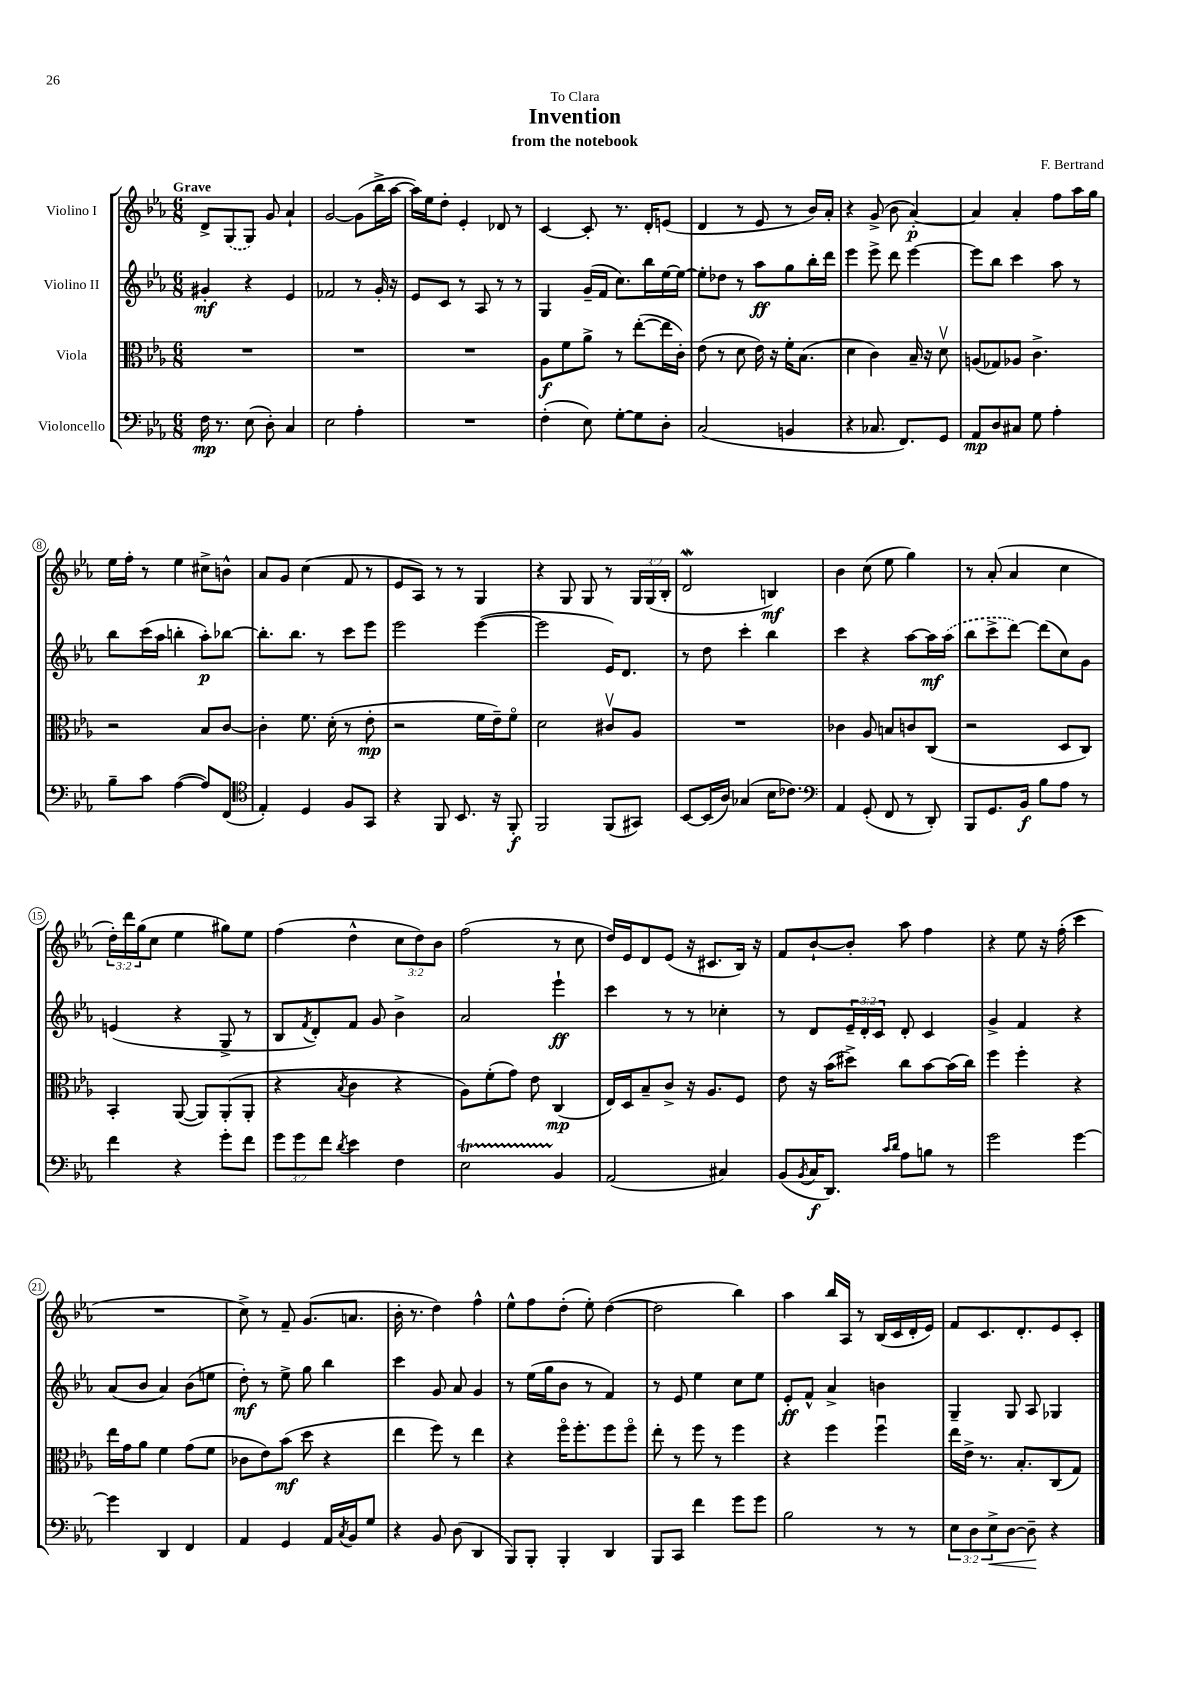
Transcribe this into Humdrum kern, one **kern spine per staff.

**kern	**dynam	**kern	**dynam	**kern	**dynam	**kern	**dynam
*part4	*part4	*part3	*part3	*part2	*part2	*part1	*part1
*staff4	*staff4	*staff3	*staff3	*staff2	*staff2	*staff1	*staff1
*I"Violoncello	*	*I"Viola	*	*I"Violino II	*	*I"Violino I	*
*clefF4	*	*clefC3	*	*clefG2	*	*clefG2	*
*k[b-e-a-]	*	*k[b-e-a-]	*	*k[b-e-a-]	*	*k[b-e-a-]	*
*M6/8	*	*M6/8	*	*M6/8	*	*M6/8	*
=1	=1	=1	=1	=1	=1	=1	=1
!	!	!	!	!	!	!LO:TX:a:B:t=Grave	!
16F\	mp	2.r	.	4g#X'/	mf	8d^/L	.
8.r	.	.	.	.	.	.	.
.	.	.	.	.	.	(8G/	.
(8E-\	.	.	.	4r	.	8G/J)	.
8D'\)	.	.	.	.	.	8g/	.
4C/	.	.	.	4e-/	.	4a-`/	.
=2	=2	=2	=2	=2	=2	=2	=2
2E-\	.	2.r	.	2f-X/	.	[2g/	.
4A-'\	.	.	.	8r	.	(8g\L]	.
.	.	.	.	16g'/	.	16bb-^\L	.
.	.	.	.	16r	.	[16aa-\JJ	.
=3	=3	=3	=3	=3	=3	=3	=3
2.r	.	2.r	.	8e-/L	.	16aa-\LL])	.
.	.	.	.	.	.	16ee-\J	.
.	.	.	.	8c/J	.	8dd'\J	.
.	.	.	.	8r	.	4e-'/	.
.	.	.	.	8A-/	.	.	.
.	.	.	.	8r	.	8d-X/	.
.	.	.	.	8r	.	8r	.
=4	=4	=4	=4	=4	=4	=4	=4
(4F'\	.	8A-\L	f	4G/	.	[4c/	.
.	.	8f\	.	.	.	.	.
8E-\)	.	8a-^\J	.	(16g~/LL	.	8c'/]	.
.	.	.	.	16f/JJ	.	.	.
[8G'\L	.	8r	.	8.cc\L)	.	8.r	.
8G\]	.	([8ee-'\L	.	.	.	.	.
.	.	.	.	16bb-\L	.	16d'/KL	.
8D'\J	.	16ee-\L]	.	[16ee-\	.	(8en/J	.
.	.	16c'\JJ)	.	16ee-\JJ_	.	.	.
=5	=5	=5	=5	=5	=5	=5	=5
(2C/	.	(8e-\	.	8ee-'\L]	.	4d/	.
.	.	8r	.	8dd-X\J	.	.	.
.	.	8d\	.	8r	.	8r	.
.	.	16e-\)	.	8aa-\L	ff	8e-/	.
.	.	16r	.	.	.	.	.
4BBn/	.	16f'\KL	.	8gg\	.	8r	.
.	.	(8.B-\J	.	.	.	.	.
.	.	.	.	16bb-'\L	.	16b-/LL)	.
.	.	.	.	16ddd\JJ	.	16a-'/JJ	.
=6	=6	=6	=6	=6	=6	=6	=6
4r	.	4d\	.	4eee-\	.	4r	.
8.C-X/	.	4c\)	.	8eee-^\	.	(8g^/	.
.	.	.	.	8ddd\	.	8b-\	.
8.FF/L)	.	.	.	.	.	.	.
.	.	16B-~/	.	[4eee-\	.	[4a-'/)	p
.	.	16r	.	.	.	.	.
8GG/J	.	8dv\	.	.	.	.	.
=7	=7	=7	=7	=7	=7	=7	=7
8AA-/L	mp	(8An/L	.	8eee-\L]	.	4a-/]	.
8D/	.	8G-X/)	.	8bb-\J	.	.	.
8C#X/J	.	8A-X/J	.	4ccc\	.	4a-'/	.
8G\	.	4.c^\	.	.	.	.	.
4A-'\	.	.	.	8aa-\	.	8ff\L	.
.	.	.	.	8r	.	16aa-\L	.
.	.	.	.	.	.	16gg\JJ	.
!!LO:LB:g=z
=8	=8	=8	=8	=8	=8	=8	=8
8B-~\L	.	2r	.	8bb-\L	.	16ee-\LL	.
.	.	.	.	.	.	16ff'\JJ	.
8c\J	.	.	.	(16ccc\L	.	8r	.
.	.	.	.	16aa-\JJ	.	.	.
([4A-\	.	.	.	4bbn'\	.	4ee-\	.
8A-/L])	.	8B-/L	.	8aa-'\L)	p	8cc#X^\L	.
(8FF/J	.	[8c/J	.	[8bb-X\J	.	8bn^^\J	.
=9	=9	=9	=9	=9	=9	=9	=9
*clefC4	*	*	*	*	*	*	*
4E-'/)	.	4c'\]	.	8.bb-'\L]	.	8a-/L	.
.	.	.	.	.	.	8g/J	.
.	.	.	.	8.bb-\J	.	.	.
4D/	.	8.f\	.	.	.	(4cc\	.
.	.	.	.	8r	.	.	.
.	.	(16d'\	.	.	.	.	.
8F/L	.	8r	.	8ccc\L	.	8f/	.
8GG/J	.	8e-'\	mp	8eee-\J	.	8r	.
=10	=10	=10	=10	=10	=10	=10	=10
4r	.	2r	.	2eee-\	.	8e-/L	.
.	.	.	.	.	.	8A-/J)	.
8FF/	.	.	.	.	.	8r	.
8.BB-/	.	.	.	.	.	8r	.
.	.	16f\LL	.	([4eee-\	.	4G/	.
16r	.	16e-~\J)	.	.	.	.	.
8FF'/	f	8f\J	.	.	.	.	.
=11	=11	=11	=11	=11	=11	=11	=11
2FF/	.	2d\	.	2eee-\]	.	4r	.
.	.	.	.	.	.	8G/	.
.	.	.	.	.	.	8G/	.
(8FF/L	.	8c#Xv/L	.	16e-/KL)	.	8r	.
.	.	.	.	8.d/J	.	.	.
8GG#X/J)	.	8A-/J	.	.	.	24G/LL	.
.	.	.	.	.	.	(24G/	.
.	.	.	.	.	.	24B-'/JJ	.
=12	=12	=12	=12	=12	=12	=12	=12
[8BB-/L	.	2.r	.	8r	.	2dW/	.
(16BB-/L]	.	.	.	8dd\	.	.	.
16A-/JJ)	.	.	.	.	.	.	.
(4G-X/	.	.	.	4ccc'\	.	.	.
16B-\KL	.	.	.	4bb-\	.	4Bn/)	mf
8.c-X\J)	.	.	.	.	.	.	.
=13	=13	=13	=13	=13	=13	=13	=13
*clefF4	*	*	*	*	*	*	*
4AA-/	.	4c-X\	.	4ccc\	.	4b-\	.
(8GG'/	.	8A-/	.	4r	.	(8cc\	.
8FF/	.	8Bn/L	.	.	.	8ee-\	.
8r	.	8cn/	.	[8aa-\L	.	4gg\)	.
8DD'/)	.	(8C/J	.	16aa-\L]	mf	.	.
.	.	.	.	(16aa-\JJ	.	.	.
=14	=14	=14	=14	=14	=14	=14	=14
8BBB-/L	.	2r	.	8bb-\L	.	8r	.
8.GG/	.	.	.	8ccc^\	.	(8a-'/	.
.	.	.	.	[8ddd\J)	.	4a-/	.
16BB-/Jk	f	.	.	.	.	.	.
8B-\L	.	.	.	(8ddd\L]	.	.	.
8A-\J	.	8D/L	.	8cc\)	.	4cc\	.
8r	.	8C/J)	.	8g\J	.	.	.
!!LO:LB:g=z
=15	=15	=15	=15	=15	=15	=15	=15
4f\	.	4BB-'/	.	(4en/	.	24dd'\LL)	.
.	.	.	.	.	.	24ddd\	.
.	.	.	.	.	.	(24gg\J	.
.	.	.	.	.	.	8cc\J	.
4r	.	([8AA-/	.	4r	.	4ee-\	.
.	.	8AA-/L])	.	.	.	.	.
8g'\L	.	(8AA-'/	.	8G^/	.	8gg#X\L)	.
8f\J	.	8AA-'/J	.	8r	.	8ee-\J	.
=16	=16	=16	=16	=16	=16	=16	=16
12g\L	.	4r	.	8B-/L	.	(4ff\	.
12g\	.	.	.	.	.	.	.
.	.	.	.	8qf/	.	.	.
.	.	.	.	8d'/)	.	.	.
12f\J	.	.	.	.	.	.	.
8qd/	.	8qB-/	.	.	.	.	.
4e-\	.	4c\	.	8f/J	.	4dd^^\	.
.	.	.	.	8g/	.	.	.
4F\	.	4r	.	4b-^\	.	12cc\L	.
.	.	.	.	.	.	12dd\)	.
.	.	.	.	.	.	12b-\J	.
=17	=17	=17	=17	=17	=17	=17	=17
2E-T\	.	8A-\L)	.	2a-/	.	(2ff\	.
.	.	(8f'\	.	.	.	.	.
.	.	8g\J)	.	.	.	.	.
.	.	8e-\	.	.	.	.	.
4BB-/	.	(4C/	mp	4eee-`\	ff	8r	.
.	.	.	.	.	.	8cc\	.
=18	=18	=18	=18	=18	=18	=18	=18
(2AA-/	.	16E-/LL)	.	4ccc\	.	16dd/LL)	.
.	.	16D/J	.	.	.	16e-/J	.
.	.	8B-~/	.	.	.	8d/	.
.	.	8c^/J	.	8r	.	(8e-/J	.
.	.	16r	.	8r	.	16r	.
.	.	8.A-/L	.	.	.	8.c#X/L	.
4C#X/)	.	.	.	4cc-X'\	.	.	.
.	.	8F/J	.	.	.	16B-/Jk)	.
.	.	.	.	.	.	16r	.
=19	=19	=19	=19	=19	=19	=19	=19
(8BB-/L	.	8e-\	.	8r	.	8f/L	.
8qBB-/	.	.	.	.	.	.	.
16C/K	f	16r	.	8d/L	.	[8b-`/	.
8.DD/J)	.	(16b-\KL	.	.	.	.	.
.	.	8dd#X^\J)	.	24e-~/L	.	8b-'/J]	.
.	.	.	.	24d'/	.	.	.
.	.	.	.	24c/JJ	.	.	.
16qqc/LL	.	.	.	.	.	.	.
16qqd/JJ	.	.	.	.	.	.	.
8A-\L	.	8cc\L	.	8d'/	.	8aa-\	.
8Bn\J	.	[8b-\	.	4c/	.	4ff\	.
8r	.	(16b-\L]	.	.	.	.	.
.	.	16cc\JJ)	.	.	.	.	.
=20	=20	=20	=20	=20	=20	=20	=20
2g\	.	4ff\	.	4g^/	.	4r	.
.	.	4ff'\	.	4f/	.	8ee-\	.
.	.	.	.	.	.	16r	.
.	.	.	.	.	.	(16ff'\	.
[4g\	.	4r	.	4r	.	4ccc\	.
!!LO:LB:g=z
=21	=21	=21	=21	=21	=21	=21	=21
4g\]	.	16ee-\LL	.	(8a-/L	.	2.r	.
.	.	16g\J	.	.	.	.	.
.	.	8a-\J	.	8b-/J	.	.	.
4DD/	.	4f\	.	4a-/)	.	.	.
4FF/	.	(8g\L	.	(8b-\L	.	.	.
.	.	8f\J	.	8een\J	.	.	.
=22	=22	=22	=22	=22	=22	=22	=22
4AA-/	.	8c-X\L	.	8dd'\)	mf	8cc^\)	.
.	.	8e-\)	.	8r	.	8r	.
4GG/	.	(8b-\J	mf	8ee-^\	.	8f~/	.
.	.	8dd\	.	8gg\	.	(8.g/L	.
16AA-/LL	.	4r	.	4bb-\	.	.	.
8qC/	.	.	.	.	.	.	.
16BB-/J	.	.	.	.	.	8.an/J	.
8G/J	.	.	.	.	.	.	.
=23	=23	=23	=23	=23	=23	=23	=23
4r	.	4ee-\	.	4ccc\	.	16b-'\	.
.	.	.	.	.	.	8.r	.
8BB-/	.	8ff\)	.	8g/	.	4dd\)	.
(8D\	.	8r	.	8a-/	.	.	.
4DD/	.	4ee-\	.	4g/	.	4ff^^\	.
=24	=24	=24	=24	=24	=24	=24	=24
8BBB-/L)	.	4r	.	8r	.	8ee-^^\L	.
8BBB-'/J	.	.	.	(16ee-\LL	.	8ff\	.
.	.	.	.	16gg\J	.	.	.
4BBB-'/	.	16ff\KL	.	8b-\J	.	(8dd'\J	.
.	.	8.ff'\	.	.	.	.	.
.	.	.	.	8r	.	8ee-'\)	.
4DD/	.	8ff\	.	4f/)	.	([4dd\	.
.	.	8ff\J	.	.	.	.	.
=25	=25	=25	=25	=25	=25	=25	=25
8BBB-/L	.	8ee-'\	.	8r	.	2dd\]	.
8CC/J	.	8r	.	8e-/	.	.	.
4f\	.	8ff\	.	4ee-\	.	.	.
.	.	8r	.	.	.	.	.
8g\L	.	4ff\	.	8cc\L	.	4bb-\)	.
8g\J	.	.	.	8ee-\J	.	.	.
=26	=26	=26	=26	=26	=26	=26	=26
2B-\	.	4r	.	8e-'/L	ff	4aa-\	.
.	.	.	.	8f^^/J	.	.	.
.	.	4ff\	.	4a-^/	.	16bb-/LL	.
.	.	.	.	.	.	16A-/JJ	.
.	.	.	.	.	.	8r	.
8r	.	4ffu\	.	4bn\	.	(16B-/LL	.
.	.	.	.	.	.	16c/	.
8r	.	.	.	.	.	16d'/	.
.	.	.	.	.	.	16e-/JJ)	.
=27	=27	=27	=27	=27	=27	=27	=27
12E-\L	.	16ee-\LL	.	4G~/	.	8f/L	.
.	.	16e-^\JJ	.	.	.	.	.
12D\	.	.	.	.	.	.	.
.	.	8.r	.	.	.	8.c/	.
!	!LO:HP:b	!	!	!	!	!	!
12E-^\	<	.	.	.	.	.	.
[8D\J	.	.	.	8G/	.	.	.
.	.	8.B-'/L	.	.	.	8.d'/	.
8D~\]	.	.	.	8A-/	.	.	.
4r	[	(8C/	.	4G-X/	.	8e-/	.
.	.	8G/J)	.	.	.	8c'/J	.
==	==	==	==	==	==	==	==
*-	*-	*-	*-	*-	*-	*-	*-
